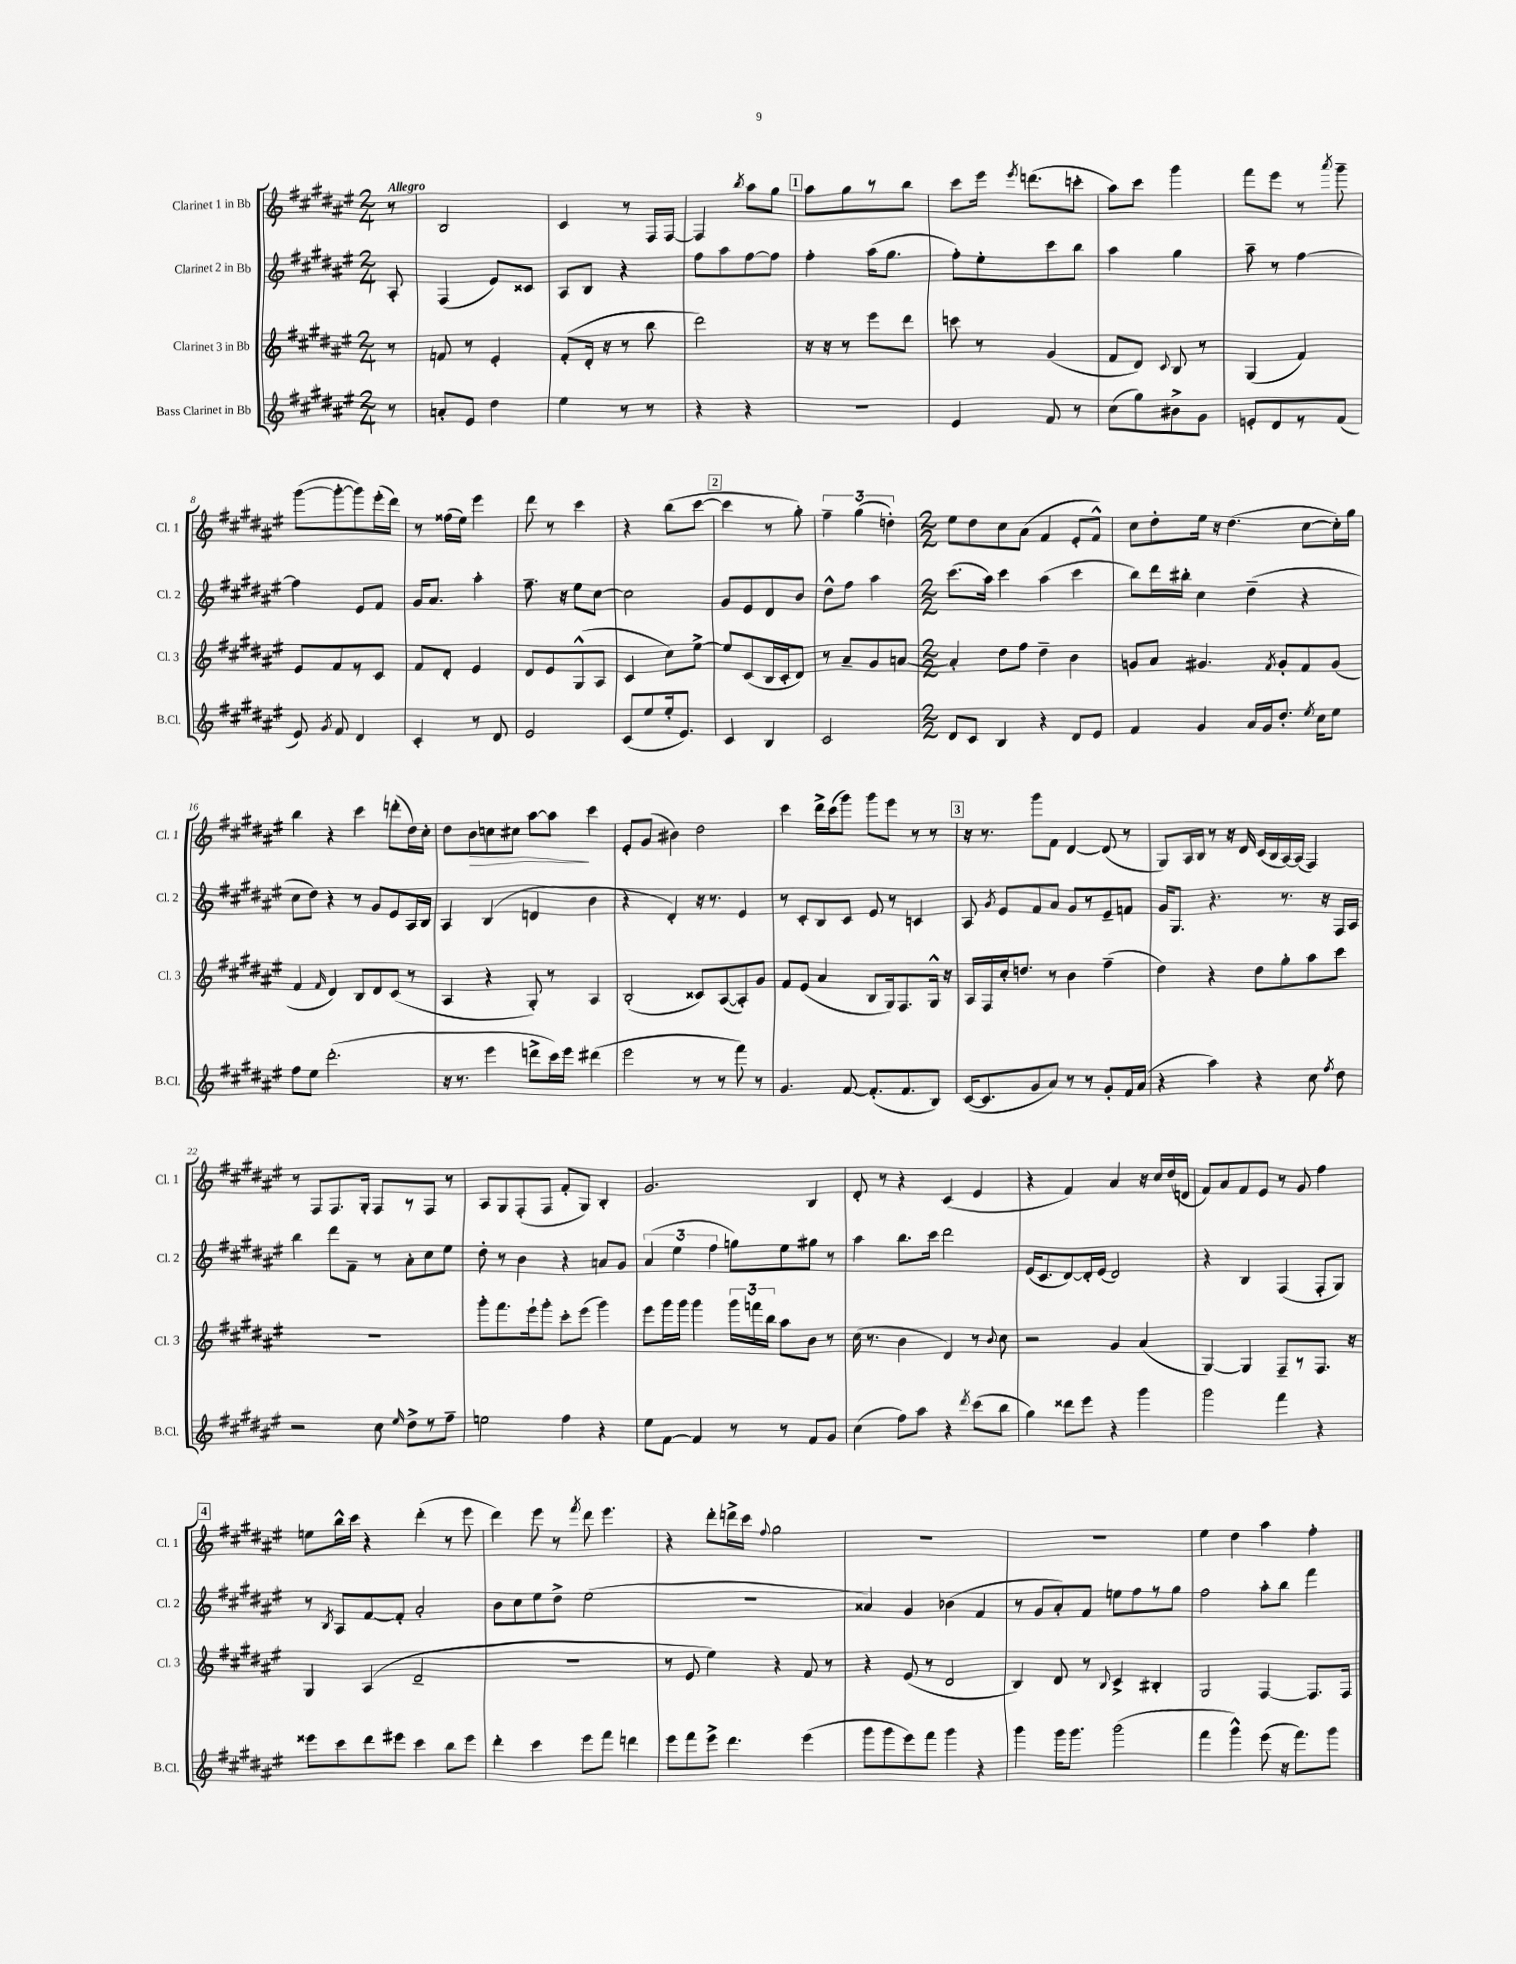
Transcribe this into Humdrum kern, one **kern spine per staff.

**kern	**kern	**kern	**kern
*staff4	*staff3	*staff2	*staff1
*clefG2	*clefG2	*clefG2	*clefG2
*k[f#c#g#d#a#e#]	*k[f#c#g#d#a#e#]	*k[f#c#g#d#a#e#]	*k[f#c#g#d#a#e#]
*M2/4	*M2/4	*M2/4	*M2/4
8r	8r	8A#'	8r
=	=	=	=
8a'	8f	(4F#	2B
8e#	8r	.	.
4dd#	4e#'	8e#)	.
.	.	8c##	.
=	=	=	=
4ee#	(8f#'	8A#	4c#
.	16d#'	8B	.
.	16r	.	.
8r	8r	4r	8r
8r	8bb	.	16F#
.	.	.	[16F#
=	=	=	=
4r	2ddd#)	8ff#	4F#]
.	.	8aa#	.
.	.	.	8qbb
4r	.	[8ff#	8aa#
.	.	8ff#]	8gg#
=	=	=	=
2r	16r	4ff#'	8aa#
.	16r	.	.
.	8r	.	8gg#
.	8eee#	(16aa#	8r
.	.	8.gg#	.
.	8ddd#	.	8bb
=	=	=	=
4e#	8ccc	8ff#')	8ccc#
.	8r	8ee#'	16eee#
.	.	.	8qeee#
.	.	.	(8.ddd
8f#	(4g#	8ccc#	.
8r	.	8bb	8ccc'
=	=	=	=
(8cc#	8f#	4aa#	8aa#)
8gg#)	8d#)	.	8ccc#
.	8qqc#	.	.
8b#^	8B	4gg#	4ggg#
8g#	8r	.	.
=	=	=	=
8e'	(4G#	8aa#~	8fff#
8d#	.	8r	8eee#
8r	4f#)	[4ff#	8r
.	.	.	8qaaa#
(8f#	.	.	8ggg#~
=	=	=	=
8e#)	8e#	4ff#]	([8ggg#
8qg#	.	.	.
8f#	8f#	.	8ggg#'_
4d#	8r	8e#	8ggg#])
.	8c#	8f#	(16eee#'
.	.	.	16ddd#)
=	=	=	=
4c#'	8f#	16g#	8r
.	.	8.a#	.
.	8d#'	.	(16ff##
.	.	.	16ee#)
8r	4e#	4aa#'	4eee#
8d#	.	.	.
=	=	=	=
2e#	8d#	8.ff#~	8ddd#
.	8e#	.	8r
.	.	16r	.
.	(8G#^^	8ee#	4ccc#
.	8A#	[8cc#	.
=	=	=	=
(8c#	4c#	2cc#]	4r
8ee#	.	.	.
16ee#'	8cc#)	.	(8bb
8.e#)	.	.	.
.	[8ee#^	.	[8ccc#
=	=	=	=
4c#	8ee#]	8g#	4ccc#]
.	(8c#	8e#	.
4B	16B	8d#	8r
.	16c#'	.	.
.	8d#)	8b	8gg#')
=	=	=	=
2c#	8r	8dd#^^	6ff#~
.	8a#~	8ff#	.
.	.	.	(6gg#
.	8g#	4aa#	.
.	.	.	6dd')
.	[8a	.	.
=	=	=	=
*M2/2	*M2/2	*M2/2	*M2/2
8d#	4a']	(8.ccc#	8ee#
8c#	.	.	8dd#
.	.	16aa#)	.
4B	8dd#	4ccc#	8cc#
.	8ff#	.	(8a#
4r	4dd#~	(4aa#	4f#
8d#	4b	4ccc#	8e#'
8e#	.	.	8f#^^)
=	=	=	=
4f#	8g	8bb)	8cc#
.	8a#	16ddd#	8dd#'
.	.	16bb#'	.
4g#	4.g#	4cc#	16ee#
.	.	.	16r
.	.	.	(4.dd#
16a#	.	(4dd#~	.
16g#	.	.	.
.	8qf#	.	.
8.dd#'	8g#'	.	.
.	8f#	4r	[8cc#
8qee#	.	.	.
16cc#	.	.	.
8ee#	(8g#	.	16cc#'])
.	.	.	16gg#
=	=	=	=
8ff#	4f#	8cc#	4bb
8ee#	.	8dd#)	.
.	16qqf#	.	.
(2.ddd#'	4d#)	4r	4r
.	8B	8r	4ccc#
.	8d#	8g#	.
.	(8c#	8e#	(8ddd'
.	8r	16A#	16dd#)
.	.	16B	16cc#'
=	=	=	=
16r	4A#	4A#	8dd#
8.r	.	.	.
.	.	.	8b
4eee#	4r	(4B	8cc
.	.	.	8cc#
8ddd^	8G#')	4d	[8aa#
16ccc#)	8r	.	8aa#]
16eee#	.	.	.
(4ddd#	4A#	4b	4ccc#
=	=	=	=
2eee#	(2B'	4r	8e#'
.	.	.	(8g#
.	.	4d#')	4b#)
8r	8c##)	16r	2dd#
.	.	8.r	.
8r	([8A#	.	.
8fff#)	8A#'])	4e#	.
8r	8g#	.	.
=	=	=	=
4.g#	8f#	8r	4ccc#
.	(8e#	8c#'	.
.	4a#	8B	16ddd#^
.	.	.	(16ccc#
[8f#	.	8c#	8ggg#)
(8.f#']	8B	8e#	8ggg#
.	16G#)	8r	8eee#
8.f#	8.F#	.	.
.	.	4c	8r
8B)	16G#^^	.	8r
.	16r	.	.
=	=	=	=
([16c#	16A#	8A#	16r
8.c#]	16F#	.	8.r
.	.	8qg#	.
.	16cc#'	8e#	.
.	8.dd	.	.
8g#	.	8f#	8ggg#
8a#)	8r	8a#	8f#
8r	4b	8g#	[4d#
8r	.	8r	.
8g#'	(4ff#~	8e#~	(8d#]
16f#	.	8f	8r
(16a#	.	.	.
=	=	=	=
4r	4dd#)	16g#	8G#)
.	.	8.G#	.
.	.	.	16A#
.	.	.	16B
4aa#)	4r	4.r	8r
.	.	.	16r
.	.	.	16d#
4r	8dd#	.	(16c#
.	.	.	16B
.	8gg#'	8.r	[16A#)
.	.	.	(16A#]
8cc#	8aa#	.	4F#)
.	.	16r	.
8qff#	.	.	.
8dd#	8ccc#	16F#	.
.	.	16A#	.
=	=	=	=
2r	1r	4bb	8r
.	.	.	8F#
.	.	8ddd#	8.F#
.	.	8f#~	.
.	.	.	16G#'
8cc#	.	8r	8F#
16qqee#	.	.	.
8dd#^	.	8a#'	8r
8r	.	8cc#	8F#
8ff#~	.	8ee#	8r
=	=	=	=
2ee	8ggg#'	8dd#'	8A#
.	8.fff#	8r	8G#
.	.	4b	(8F#'
.	16eee#`	.	.
.	8ggg#'	.	8F#
4ff#	8ccc#'	4r	8f#'
.	(8eee#	.	8G#)
4r	4ggg#)	8a	4B'
.	.	8g#	.
=	=	=	=
8ee#	8eee#	(6a#	2.g#
[8f#	16ggg#	.	.
.	.	6ee#	.
.	16ggg#	.	.
4f#]	4ggg#	.	.
.	.	6ff#	.
8r	24ggg#	8gg)	.
.	24fff	.	.
.	24bb	.	.
8r	8aa#	8ee#	.
8f#	8b	8gg#	4B
8g#	8r	8r	.
=	=	=	=
(4cc#	(16cc#	4aa#	8d#'
.	8.r	.	.
.	.	.	8r
8ff#)	4b	8.bb	4r
8aa#	.	.	.
.	.	16ccc#	.
4r	4d#)	2ddd#	(4c#
8qddd#	.	.	.
(8ccc#	8r	.	4e#
.	8qqb	.	.
8bb	8cc#	.	.
=	=	=	=
4gg#)	2r	(16e#	4r
.	.	8.c#	.
8ddd##	.	[8d#)	4f#)
8eee#	.	16d#']	.
.	.	(16e#	.
4r	4g#	2d#)	4a#
4ggg#	(4a#	.	16r
.	.	.	16cc#
.	.	.	(16dd#
.	.	.	16d
=	=	=	=
2ggg#	[4G#)	4r	8f#)
.	.	.	8a#
.	4G#]	4B	8f#
.	.	.	8e#
4fff#	8F#~	(4F#	8r
.	8r	.	8g#
4r	8.F#	8F#'	4ff#
.	.	8G#)	.
.	16r	.	.
=	=	=	=
8eee##	4G#	8r	8ee
.	.	8qB	.
8ccc#	.	8A#	16bb^^
.	.	.	16ccc#
8ddd#	(4A#	[8f#	4r
8eee#	.	8f#']	.
4ccc#	2d#~	2a#'	(4ddd#'
8bb	.	.	8r
8eee#	.	.	8eee#
=	=	=	=
4ddd#'	1r	8b	4ddd#)
.	.	8cc#	.
4ccc#	.	8ee#	8eee#
.	.	8dd#^	8r
.	.	.	8qfff#
8eee#	.	(2ee#	8ddd#
8fff#	.	.	4.eee#
4ddd	.	.	.
=	=	=	=
8eee#	8r	1r	4r
8fff#	8e#	.	.
8eee#^	4ee#)	.	8ddd#'
4.ddd#	.	.	16ddd^
.	.	.	16ccc#
.	.	.	8qqff#
.	4r	.	2gg#
(4eee#	8f#	.	.
.	8r	.	.
=	=	=	=
8ggg#	4r	4a##)	1r
8ggg#	.	.	.
8eee#)	(8e#	4g#	.
8fff#	8r	.	.
4ggg#	2d#	(4b-	.
4r	.	4f#	.
=	=	=	=
4ggg#	4B)	8r	1r
.	.	8g#	.
16ggg#	8d#	8a#')	.
8.ggg#	.	.	.
.	8r	8f#	.
.	8qqB	.	.
(2ggg#	4c#^	8ee	.
.	.	8ff#	.
.	4B#'	8r	.
.	.	8gg#	.
=	=	=	=
4fff#	2G#	2ff#	4ee#
4ggg#^^)	.	.	4dd#
(8eee#	[4F#	8aa#'	4aa#
16r	.	8bb	.
8.fff#)	.	.	.
.	8.F#]	4fff#	4ff#'
8ggg#	.	.	.
.	16F#	.	.
==	==	==	==
*-	*-	*-	*-
